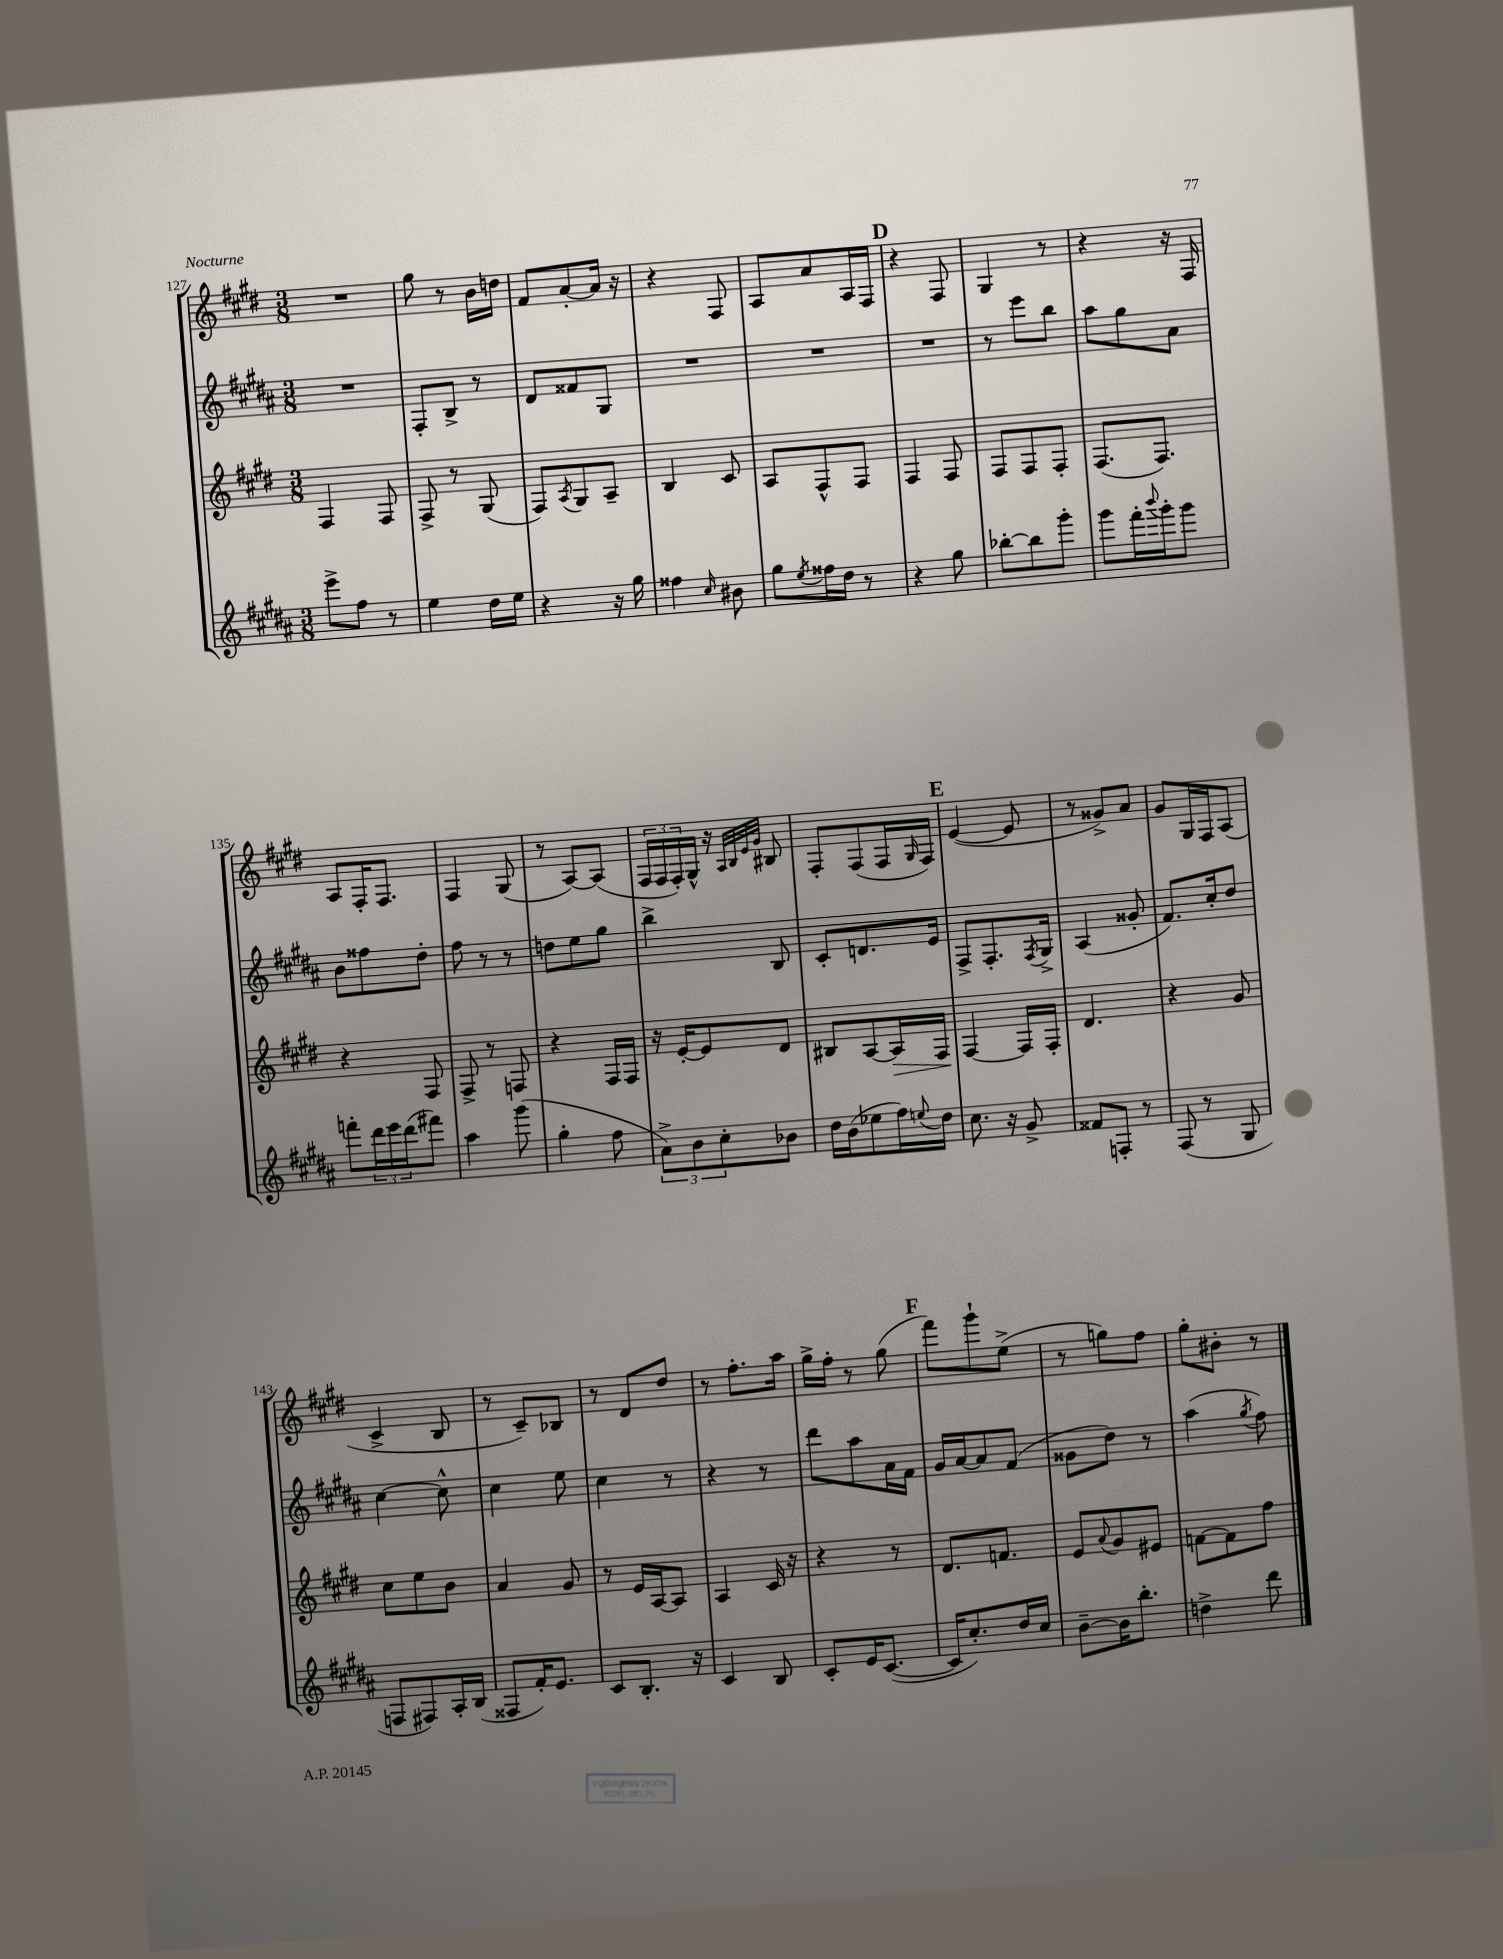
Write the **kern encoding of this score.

**kern	**kern	**kern	**kern
*staff4	*staff3	*staff2	*staff1
*clefG2	*clefG2	*clefG2	*clefG2
*k[f#c#g#d#a#]	*k[f#c#g#d#]	*k[f#c#g#d#a#]	*k[f#c#g#d#]
*M3/8	*M3/8	*M3/8	*M3/8
8eee^\L	4F#/	4.r	4.r
8ff#\J	.	.	.
8r	8F#/	.	.
=	=	=	=
4ee\	8F#^/	8F#'/L	8gg#\
.	8r	8B^/J	8r
16dd#\LL	(8G#/	8r	16b\LL
16ee\JJ	.	.	16dd\JJ
=	=	=	=
4r	8F#/L)	8d#/L	8f#/L
.	8qA/	.	.
.	8G#/	8f##/	[8a'/
16r	8A~/J	8G#/J	16a/]Jk
16gg#\	.	.	16r
=	=	=	=
4ff##\	4B/	4.r	4r
16qqcc#/	.	.	.
8b#\	8c#/	.	8F#/
=	=	=	=
8gg#\L	8A/L	4.r	8A/L
8qee/	.	.	.
16ff##\L	8F#^^/	.	8a/
16dd#\JJ	.	.	.
8r	8F#/J	.	16A/L
.	.	.	16F#/JJ
=	=	=	=
4r	4F#/	4.r	4r
8gg#\	8F#/	.	8F#/
=	=	=	=
[8bb-'\L	8F#/L	8r	4G#/
8bb-\]	8F#/	8eee\L	.
8ggg#'\J	8F#'/J	8bb\J	8r
=	=	=	=
8ggg#\L	(8.F#/L	8aa#\L	4r
16fff#'\L	.	8gg#\	.
8qqbbb/	.	.	.
16ggg#'\J	8.F#/J)	.	.
8ggg#\J	.	8a#\J	16r
.	.	.	16F#/
=	=	=	=
8fff'\L	4r	8b\L	8A/L
24ddd#\L	.	8ff##\	16F#'/K
24eee\	.	.	.
.	.	.	8.F#/J
(24ddd#\J	.	.	.
8fff#\J)	8F#/	8dd#'\J	.
=	=	=	=
4aa#\	8F#^/	8ff#\	4F#/
.	8r	8r	.
(8ggg#\	8F/	8r	(8G#/
=	=	=	=
4gg#'\	4r	8dd\L	8r
.	.	8ee\	[8A/L)
8ff#\	16F#/LL	8gg#\J	(8A/]J
.	16F#/JJ	.	.
=	=	=	=
12a#^\L)	16r	4bb^\	24F#/LL
.	.	.	24F#/
.	[16e'/LK	.	.
12b\	.	.	24F#'/)
.	8e/]	.	16G#^^/JJ
12cc#'\	.	.	.
.	.	.	16r
.	.	.	32qqA/LLL
.	.	.	32qqB/
.	.	.	32qqe/
.	.	.	32qqg#/JJJ
8b-\J	8d#/J	8B/	8B#/
=	=	=	=
16dd#\LL	8B#/L	8c#'/L	8F#'/L
(16b\J	.	.	.
8ee-\	[8A/	8.d/	(8F#/
16ff#\L)	16A/]L	.	16F#/L
8qqee/	.	.	16qqG#/
16dd#\JJ	16F#/JJ	16e/Jk	16F#/JJ)
=	=	=	=
8.cc#\	[4F#/	8F#^/L	([4e/
.	.	8.F#'/	.
16r	.	.	.
8g#^/	16F#/]LL	.	8e/]
.	.	8qF#/	.
.	16F#'/JJ	16G#^/Jk	.
=	=	=	=
8f##/L	4.d#/	(4A#/	8r
8F'/J	.	.	8g##^/L)
8r	.	8g##'/	8a/J
=	=	=	=
(8F#/	4r	8.f#/L)	8g#/L
8r	.	.	16G#/L
.	.	16cc#'/k	16F#/J
8G#/	8g#/	8dd#/J	(8A/J
=	=	=	=
8F/L	8cc#\L	[4cc#\	4c#^/
8F#/)	8ee\	.	.
16A#'/L	8b\J	8cc#^^\]	8B/
(16B/JJ	.	.	.
=	=	=	=
8F##/L	4a/	4cc#\	8r
16f#'/K)	.	.	8c#~/L)
8.e/J	.	.	.
.	8g#/	8ee\	8B-/J
=	=	=	=
8c#/L	8r	4cc#\	8r
8.B'/J	16e/LL	.	8d#/L
.	[16A/J	.	.
.	8A/]J	8r	8dd#/J
16r	.	.	.
=	=	=	=
4c#/	4A/	4r	8r
.	.	.	8.ff#'\L
8B/	16c#/	8r	.
.	16r	.	16aa\Jk
=	=	=	=
8c#'/L	4r	8ddd#\L	16gg#^\LL
.	.	.	16ff#'\JJ
16e/K	.	8aa#\	8r
([8.c#/J	.	.	.
.	8r	16a#\L	(8gg#\
.	.	16f#\JJ	.
=	=	=	=
16c#/]LK	8.d#/L	16g#/LL	8fff#\L)
8.cc#'/)	.	[16a#/J	.
.	.	8a#/]	8ggg#`\
.	8.f/J	.	.
16dd#/L	.	(8f#/J	(8ee^\J
16cc#/JJ	.	.	.
=	=	=	=
[8b~\L	8e/L	8g##\L	8r
.	8qqa/	.	.
16b\]K	8g#/	8dd#\J)	8gg\L)
8.bb'\J	.	.	.
.	8e#/J	8r	8ff#\J
=	=	=	=
4dd^\	[8f\L	(4aa#\	8gg#'\L
.	8f\]	.	8b#'\J
.	.	8qgg#/	.
8ddd#\	8ff#\J	8ff#\)	8r
==	==	==	==
*-	*-	*-	*-
